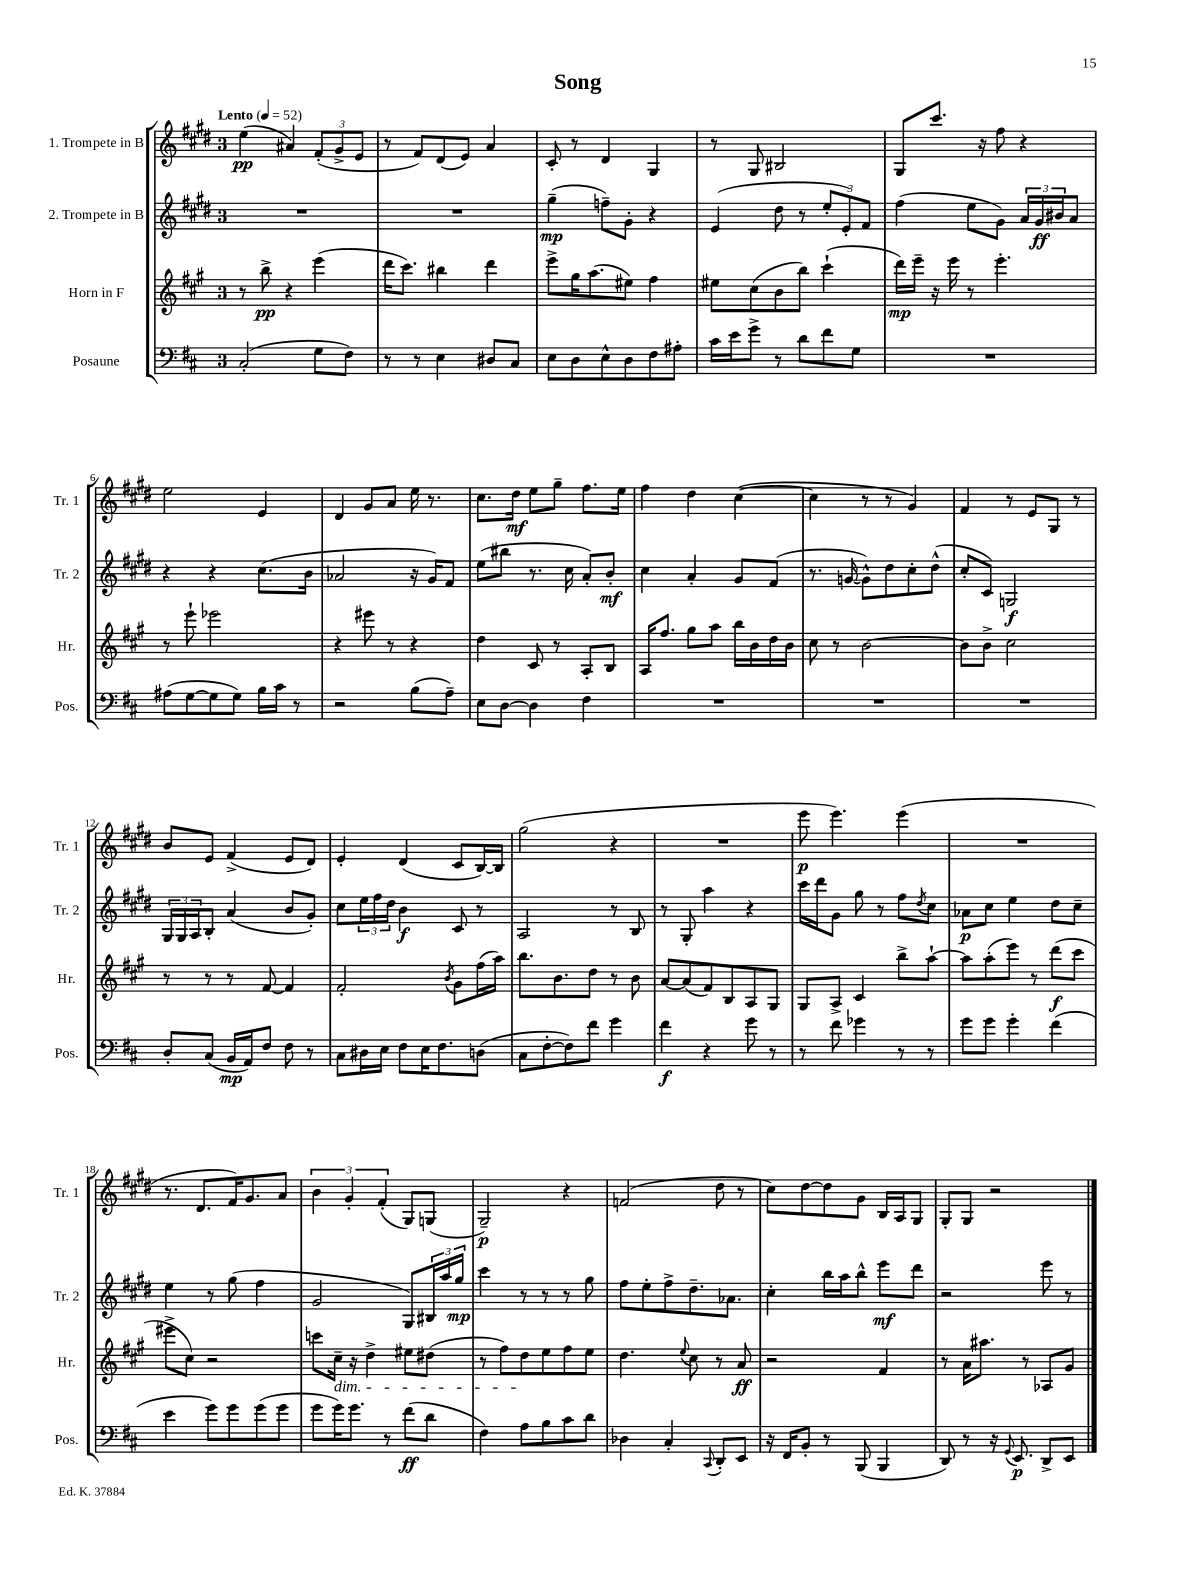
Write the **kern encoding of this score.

**kern	**kern	**kern	**kern
*staff4	*staff3	*staff2	*staff1
*clefF4	*clefG2	*clefG2	*clefG2
*k[f#c#]	*k[f#c#g#]	*k[f#c#g#d#]	*k[f#c#g#d#]
*M3/4	*M3/4	*M3/4	*M3/4
*MM52	*MM52	*MM52	*MM52
(2C#'/	8r	2.r	(4ee\
.	8bb^\	.	.
.	4r	.	4a#/)
8G\L	(4eee\	.	(12f#'/L
.	.	.	12g#^/
8F#\J)	.	.	.
.	.	.	12e/J
=	=	=	=
8r	16ddd\LK	2.r	8r
.	8.ccc#\J)	.	.
8r	.	.	8f#/L)
4E\	4bb#\	.	(8d#/
.	.	.	8e/J)
8D#/L	4ddd\	.	4a/
8C#/J	.	.	.
=	=	=	=
8E\L	8eee^\L	(4gg#~\	8c#'/
8D\	16gg#\K	.	8r
.	(8.aa\	.	.
8E^^\	.	8ff~\L)	4d#/
8D\	8ee#\J)	8g#'\J	.
8F#\	4ff#\	4r	4G#/
8A#'\J	.	.	.
=	=	=	=
16c#\LL	8ee#\L	(4e/	8r
16e\J	.	.	.
8g^\J	(8cc#\	.	8G#/
8r	8b\	8dd#\	2B#/
8d\L	8bb\J)	8r	.
8f#\	(4ccc#`\	12ee'/L	.
.	.	12e'/)	.
8G\J	.	.	.
.	.	12f#/J	.
=	=	=	=
2.r	16ddd\LL)	(4ff#\	8G#/L
.	16eee~\JJ	.	.
.	16r	.	8.ccc#/J
.	16eee\	.	.
.	8r	8ee\L	.
.	.	.	16r
.	4.eee'\	8g#\J)	8ff#\
.	.	24a/LL	4r
.	.	24g#/	.
.	.	24b#/J	.
.	.	8a/J	.
=	=	=	=
(8A#\L	8r	4r	2ee\
[8G\	8eee`\	.	.
8G\]	2eee-\	4r	.
8G\J)	.	.	.
16B\LL	.	(8.cc#\L	4e/
16c#\JJ	.	.	.
8r	.	.	.
.	.	16b\Jk	.
=	=	=	=
2r	4r	2a-/	4d#/
.	8eee#\	.	8g#/L
.	8r	.	8a/J
(8B\L	4r	16r	16ee\
.	.	16g#/LK)	8.r
8A~\J)	.	8f#/J	.
=	=	=	=
8E\L	4dd\	(8ee\L	8.cc#\L
[8D\J	.	8bb#\J	.
.	.	.	16dd#\Jk
4D\]	8c#/	8.r	8ee\L
.	8r	.	8gg#~\J
.	.	16cc#\	.
4F#\	8A'/L	8a'/L)	8.ff#\L
.	8B/J	8b'/J	.
.	.	.	16ee\Jk
=	=	=	=
2.r	16A/LK	4cc#\	4ff#\
.	8.ff#/J	.	.
.	8gg#\L	4a'/	4dd#\
.	8aa\J	.	.
.	16bb\LL	8g#/L	([4cc#\
.	16b\	.	.
.	16dd\	(8f#/J	.
.	16b\JJ	.	.
=	=	=	=
2.r	8cc#\	8.r	4cc#\]
.	8r	.	.
.	.	[16g/	.
.	[2b\	8g^^\]L)	8r
.	.	8dd#\	8r
.	.	8cc#'\	4g#/)
.	.	(8dd#^^\J	.
=	=	=	=
2.r	8b\]L	8cc#'/L	4f#/
.	8b^\J	8c#/J)	.
.	2cc#\	2G/	8r
.	.	.	8e/L
.	.	.	8G#/J
.	.	.	8r
=	=	=	=
8D'/L	8r	24G#/LL	8b/L
.	.	24G#/	.
.	.	24A/J	.
(8C#/J	8r	8B'/J	8e/J
16BB/LL	8r	(4a/	(4f#^/
16AA/J)	.	.	.
8F#/J	[8f#/	.	.
8F#\	4f#/]	8b/L	8e/L
8r	.	8g#'/J)	8d#/J)
=	=	=	=
8C#\L	2f#'/	8cc#\L	4e'/
16D#\L	.	24ee\L	.
.	.	24ff#\	.
16E\JJ	.	.	.
.	.	24dd#\JJ	.
8F#\L	.	4b\	(4d#/
16E\K	.	.	.
8.F#\	.	.	.
.	8qb/	.	.
.	8g#\L	8c#/	8c#/L
(8D\J	(16ff#\L	8r	[16B/L)
.	16aa\JJ)	.	16B/]JJ
=	=	=	=
8C#\L	8.bb\L	2A/	(2gg#\
[8F#'\	.	.	.
.	8.b\	.	.
8F#\])	.	.	.
8f#\J	8dd\J	.	.
4g\	8r	8r	4r
.	8b\	8B/	.
=	=	=	=
4f#\	[8a/L	8r	2.r
.	(8a/]	8G#'/	.
4r	8f#/)	4aa\	.
.	8B/	.	.
8g\	8A/	4r	.
8r	8G#/J	.	.
=	=	=	=
8r	8G#/L	16ccc#\LL	8eee\
.	.	16ddd#\J	.
8f#\	8A^/J	8g#\J	4.eee\)
4g-\	4c#/	8gg#\	.
.	.	8r	.
8r	8bb^\L	8ff#\L	(4eee\
.	.	8qdd#/	.
8r	[8aa`\J	8cc#\J	.
=	=	=	=
8g\L	8aa\]L	8a-\L	2.r
8g\J	(8aa'\	8cc#\J	.
4g'\	8eee\J)	4ee\	.
.	8r	.	.
(4f#\	(8ddd\L	8dd#\L	.
.	8ccc#\J	8cc#~\J	.
=	=	=	=
4e\	8eee#^\L	4ee\	8.r
.	8cc#\J)	.	.
.	.	.	8.d#/L
8g\L)	2r	8r	.
8g\	.	(8gg#\	16f#/K)
.	.	.	8.g#/
(8g\	.	4ff#\	.
8g\J	.	.	8a/J
=	=	=	=
8g\L	8ccc\L	2g#/	6b\
16g\K)	16cc#~\Jk	.	.
.	.	.	6g#'/
8.g\J	16r	.	.
.	4dd^\	.	.
.	.	.	(6f#'/
8r	.	.	.
(8f#\L	8ee#\L	8G#/L)	8G#/L)
8d\J	(8dd#\J	24B#/L	(8G/J
.	.	24aa/	.
.	.	24gg#/JJ	.
=	=	=	=
4F#\)	8r	4ccc#\	2G#~/)
.	8ff#\L)	.	.
8A\L	8dd\	8r	.
8B\	8ee\	8r	.
8c#\	8ff#\	8r	4r
8d\J	8ee\J	8gg#\	.
=	=	=	=
4D-\	4.dd\	8ff#\L	(2f/
.	.	8ee'\	.
4C#'/	.	8ff#^\	.
.	8qqee/	.	.
.	8cc#\	8.dd#~\	.
8qqCC#/	.	.	.
8DD'/L	8r	.	8dd#\
.	.	8.a-\J	.
8EE/J	8a/	.	8r
=	=	=	=
16r	2r	4cc#'\	8cc#\L)
16FF#/LK	.	.	.
8BB'/J	.	.	[8dd#\
8r	.	16bb\LL	8dd#\]
.	.	16aa\J	.
(8BBB/	.	8bb^^\J	8g#\J
4BBB/	4f#/	8eee\L	16B/LL
.	.	.	16A/J
.	.	8ddd#\J	8G#/J
=	=	=	=
8DD/)	8r	2r	8G#'/L
8r	16a\LK	.	8G#/J
.	8.aa#\J	.	.
16r	.	.	2r
8qqGG/	.	.	.
8.EE/	.	.	.
.	8r	.	.
8DD^/L	8A-/L	8eee\	.
8EE/J	8g#/J	8r	.
==	==	==	==
*-	*-	*-	*-
